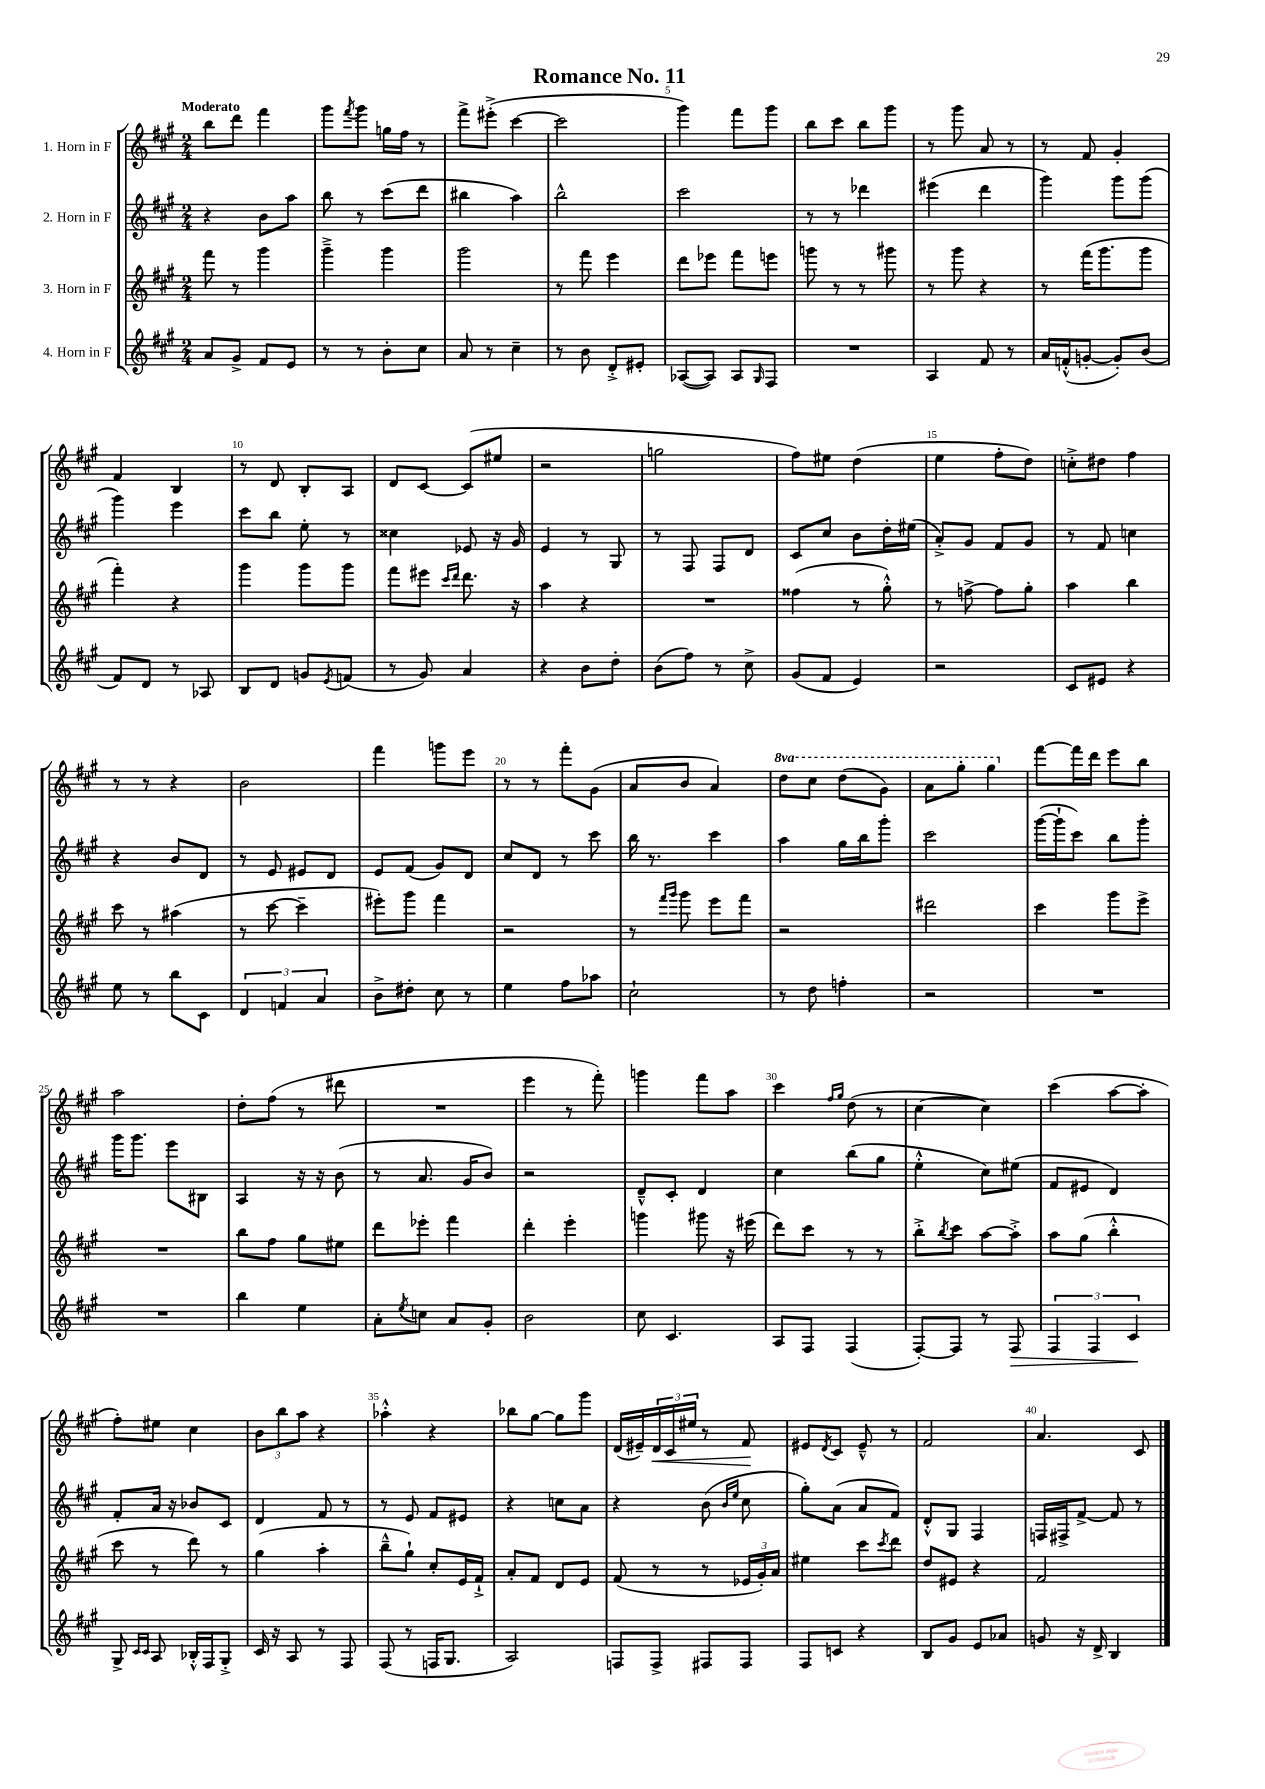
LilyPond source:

\header { title = "Romance No. 11" }
<<
\new StaffGroup <<
\new Staff = "s0" \with { instrumentName = "1. Horn in F" } {
    \clef treble \key a \major \numericTimeSignature \time 2/4 \set Staff.ottavationMarkups = #ottavation-simple-ordinals \tempo "Moderato"
    b''8 d'''8 fis'''4 |
    gis'''8 \acciaccatura { fis'''8 } gis'''8 g''16 fis''16 r8 |
    fis'''8-> eis'''8-.->( cis'''4~ |
    cis'''2 |
    gis'''4) fis'''8 gis'''8 |
    b''8 cis'''8 b''8 gis'''8 |
    r8 gis'''8 a'8 r8 |
    r8 fis'8 gis'4-. |
    fis'4 b4 |
    r8 d'8 b8-. a8 |
    d'8 cis'8~ cis'8( eis''8 |
    r2 |
    g''2 |
    fis''8) eis''8 d''4( |
    e''4 fis''8-. d''8) |
    c''8-.-> dis''8 fis''4 |
    r8 r8 r4 |
    b'2 |
    fis'''4 g'''8 e'''8 |
    r8 r8 fis'''8-. gis'8( |
    a'8 b'8 a'4) |
    \ottava #1 d'''8 cis'''8 d'''8( gis''8) |
    a''8 gis'''8-. gis'''4 \ottava #0 |
    fis'''8~ fis'''16 d'''16 e'''8 b''8 |
    a''2 |
    d''8-. fis''8( r8 dis'''8 |
    R2 |
    e'''4 r8 fis'''8-.) |
    g'''4 fis'''8 a''8 |
    cis'''4 \grace { fis''16 gis''16 } d''8( r8 |
    cis''4~ cis''4) |
    cis'''4( a''8~ a''8-. |
    fis''8-.) eis''8 cis''4 |
    \tuplet 3/2 { b'8 b''8 a''8 } r4 |
    aes''4-.-^ r4 |
    bes''8 gis''8~ gis''8 gis'''8 |
    d'16( eis'16--) \tuplet 3/2 { d'16\< cis'16 eis''16 } r8 fis'8\! |
    eis'8 \acciaccatura { d'8 } cis'8 eis'8---^ r8 |
    fis'2 |
    a'4. cis'8 \bar "|." |
}
\new Staff = "s1" \with { instrumentName = "2. Horn in F" } {
    \clef treble \key a \major \numericTimeSignature \time 2/4
    r4 b'8 a''8 |
    b''8 r8 cis'''8( d'''8 |
    bis''4 a''4) |
    b''2-^ |
    cis'''2 |
    r8 r8 des'''4 |
    eis'''4( d'''4 |
    gis'''4) gis'''8 gis'''8( |
    gis'''4) e'''4 |
    cis'''8 b''8 e''8-. r8 |
    cisis''4 ees'8 r16 gis'16 |
    e'4 r8 gis8 |
    r8 fis8 fis8 d'8 |
    cis'8 cis''8 b'8 d''16-. eis''16( |
    a'8-.->) gis'8 fis'8 gis'8 |
    r8 fis'8 c''4 |
    r4 b'8 d'8 |
    r8 e'8 eis'8 d'8 |
    e'8 fis'8( gis'8) d'8 |
    cis''8 d'8 r8 cis'''8 |
    b''16 r8. cis'''4 |
    a''4 gis''16 b''16 gis'''8-. |
    cis'''2 |
    gis'''16~( gis'''16-! cis'''8) b''8 gis'''8-. |
    gis'''16 gis'''8. e'''8 bis8 |
    a4 r16 r16 b'8( |
    r8 a'8. gis'16 b'8) |
    r2 |
    d'8---^ cis'8-. d'4 |
    cis''4 b''8( gis''8 |
    e''4-.-^ cis''8) eis''8( |
    fis'8 eis'8 d'4) |
    fis'8-. a'16 r16 bes'8 cis'8 |
    d'4 fis'8 r8 |
    r8 e'8 fis'8 eis'8 |
    r4 c''8 a'8 |
    r4 b'8( \grace { b'16 e''16 } cis''8 |
    gis''8-.) a'8( a'8 fis'8) |
    d'8-.-^ gis8 fis4 |
    f16 fis16-> fis'8~-> fis'8 r8 \bar "|." |
}
\new Staff = "s2" \with { instrumentName = "3. Horn in F" } {
    \clef treble \key a \major \numericTimeSignature \time 2/4
    fis'''8 r8 gis'''4 |
    gis'''4---> gis'''4 |
    gis'''2 |
    r8 fis'''8 e'''4 |
    d'''8 ees'''8 fis'''8 e'''8 |
    g'''8 r8 r8 gis'''8 |
    r8 gis'''8 r4 |
    r8 fis'''16( gis'''8. gis'''8 |
    fis'''4-.) r4 |
    gis'''4 gis'''8 gis'''8 |
    fis'''8 eis'''8 \grace { cis'''16 d'''16 } d'''8. r16 |
    a''4 r4 |
    R2 |
    fisis''4( r8 gis''8-.-^) |
    r8 f''8~-> f''8 gis''8-. |
    a''4 b''4 |
    cis'''8 r8 ais''4( |
    r8 cis'''8~ cis'''4-- |
    eis'''8-.) gis'''8 fis'''4 |
    r2 |
    r8 \grace { fis'''16 gis'''16 } gis'''8 e'''8 fis'''8 |
    r2 |
    dis'''2 |
    cis'''4 gis'''8 e'''8-> |
    R2 |
    b''8 fis''8 gis''8 eis''8 |
    d'''8 ees'''8-. fis'''4 |
    d'''4-. e'''4-. |
    g'''4 gis'''8 r16 eis'''16( |
    d'''8) cis'''8 r8 r8 |
    b''8-.-> \acciaccatura { b''8 } cis'''8 a''8~ a''8-.-> |
    a''8 gis''8( b''4-.-^ |
    cis'''8 r8 d'''8) r8 |
    gis''4( a''4-. |
    b''8---^ gis''8-!) cis''8-. e'16 fis'16-!-> |
    a'8-. fis'8 d'8 e'8 |
    fis'8( r8 r8 \tuplet 3/2 { ees'16 gis'16-.) a'16 } |
    eis''4 cis'''8 \acciaccatura { cis'''8 } d'''8 |
    d''8 eis'8 r4 |
    fis'2 \bar "|." |
}
\new Staff = "s3" \with { instrumentName = "4. Horn in F" } {
    \clef treble \key a \major \numericTimeSignature \time 2/4
    a'8 gis'8-> fis'8 e'8 |
    r8 r8 b'8-. cis''8 |
    a'8 r8 cis''4-- |
    r8 b'8 d'8-.-> eis'8-. |
    aes8~( aes8) aes8 \grace { gis16 } fis8 |
    R2 |
    a4 fis'8 r8 |
    a'16 f'16-.-^( g'8~-. g'8-.) b'8( |
    fis'8) d'8 r8 aes8 |
    b8 d'8 g'8 \acciaccatura { e'8 } f'8( |
    r8 gis'8) a'4 |
    r4 b'8 d''8-. |
    b'8( fis''8) r8 cis''8-> |
    gis'8( fis'8 e'4) |
    r2 |
    cis'8 eis'8 r4 |
    e''8 r8 b''8 cis'8 |
    \tuplet 3/2 { d'4 f'4 a'4 } |
    b'8-> dis''8-. cis''8 r8 |
    e''4 fis''8 aes''8 |
    cis''2-! |
    r8 d''8 f''4-. |
    r2 |
    R2 |
    R2 |
    b''4 e''4 |
    a'8-. \acciaccatura { e''8 } c''8 a'8 gis'8-. |
    b'2 |
    cis''8 cis'4. |
    a8 fis8 fis4( |
    fis8~-.) fis8 r8 fis8\> |
    \tuplet 3/2 { fis4 fis4 cis'4\! } |
    gis8-> \grace { cis'16 cis'16 } a8 bes16-.-^ fis16 gis8-.-> |
    cis'16 r16 a8 r8 fis8 |
    fis8( r8 f16 gis8. |
    a2) |
    f8 f8-> fis8 fis8 |
    fis8 c'8 r4 |
    b8 gis'8 e'8 aes'8 |
    g'8 r16 d'16-> b4 \bar "|." |
}
>>
>>
\layout { \context { \Score \override BarNumber.break-visibility = ##(#f #t #t) barNumberVisibility = #(every-nth-bar-number-visible 5) } }
